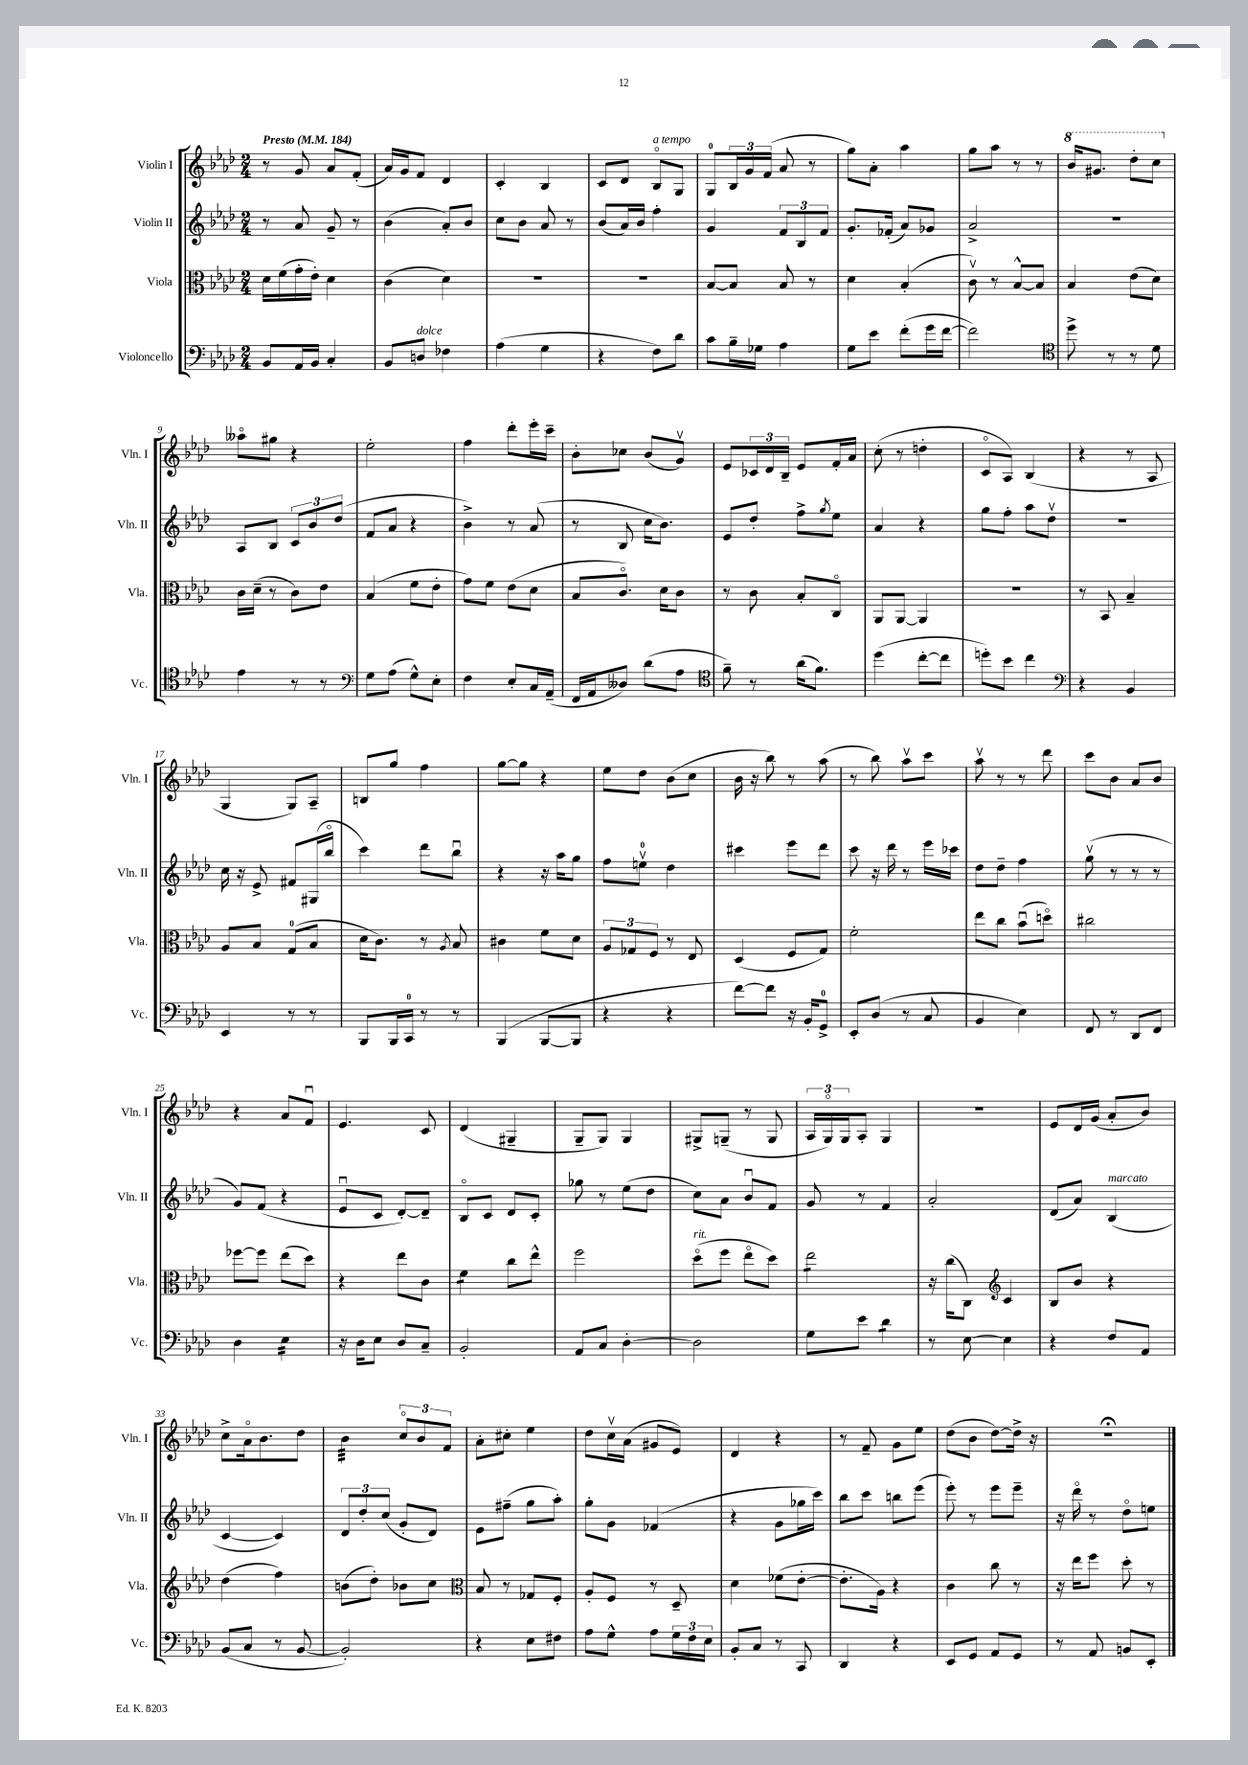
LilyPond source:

<<
\new StaffGroup <<
\new Staff = "s0" \with { instrumentName = "Violin I" shortInstrumentName = "Vln. I" } {
    \clef treble \key aes \major \numericTimeSignature \time 2/4 \tempo "Presto" 4 = 184
    r8 g'8 aes'8 f'8-.( |
    aes'16) g'16 f'8 des'4 |
    c'4-. bes4 |
    c'8 des'8 bes8\flageolet^\markup { \italic "a tempo" } g8 |
    g8-0 \tuplet 3/2 { bes16 g'16 f'16( } aes'8 r8 |
    g''8) aes'8-. aes''4 |
    g''8 aes''8 r8 r8 |
    \ottava #1 bes''16 gis''8. des'''8-. c'''8 \ottava #0 |
    aeses''8\flageolet gis''8 r4 |
    ees''2-. |
    f''4 des'''8-. ees'''16-. c'''16-- |
    bes'8-. ces''8 bes'8( g'8\upbow) |
    ees'8 \tuplet 3/2 { ces'16 des'16 bes16-- } ees'8 f'16-. aes'16 |
    c''8-.( r8 d''4-. |
    c'8\flageolet aes8) bes4( |
    r4 r8 aes8 |
    g4 g8) aes8-- |
    b8 g''8 f''4 |
    g''8~ g''8 r4 |
    ees''8 des''8 bes'8( c''8 |
    bes'16 r16 bes''8) r8 aes''8( |
    r8 bes''8) aes''8\upbow c'''8 |
    aes''8\upbow r8 r8 des'''8 |
    c'''8 bes'8 aes'8 bes'8 |
    r4 aes'8 f'8\downbow |
    ees'4. c'8 |
    des'4( gis4-- |
    g8-- g8) g4 |
    gis8-> g8--( r8 g8 |
    \tuplet 3/2 { aes16 g16\flageolet) g16 } aes8-. g4 |
    r2 |
    ees'8 des'16 g'16( aes'8-. bes'8) |
    c''8-> aes'16\flageolet bes'8. des''8 |
    bes'4:32 \tuplet 3/2 { c''8\flageolet bes'8 f'8 } |
    aes'8-. cis''8-. ees''4 |
    des''8 c''16\upbow aes'16( gis'8 ees'8) |
    des'4 r4 |
    r8 f'8-- g'8 ees''8 |
    des''8( bes'8 des''8~) des''16-> r16 |
    r2\fermata \bar "|." |
}
\new Staff = "s1" \with { instrumentName = "Violin II" shortInstrumentName = "Vln. II" } {
    \clef treble \key aes \major \numericTimeSignature \time 2/4
    r8 aes'8 g'8-- r8 |
    bes'4( aes'8-.) bes'8 |
    c''8 bes'8 aes'8 r8 |
    bes'8( aes'16) bes'16 f''4-. |
    g'4 \tuplet 3/2 { f'8 bes8 f'8 } |
    g'8.-. fes'16-.( aes'8) ges'8 |
    aes'2-> |
    R2 |
    aes8 bes8 \tuplet 3/2 { c'8 bes'8 des''8( } |
    f'8 aes'8 r4 |
    bes'4->) r8 aes'8( |
    r8 bes8 c''16 bes'8.) |
    ees'8 des''8-. f''8-> \acciaccatura { g''8 } ees''8 |
    aes'4 r4 |
    g''8 f''8-. aes''8 des''8\upbow |
    R2 |
    c''16 r16 ees'8-> fis'8 gis16( bes''16\flageolet |
    c'''4) des'''8 bes''8\downbow |
    r4 r16 aes''16 g''8 |
    f''8 e''8-0\upbow des''4 |
    cis'''4 ees'''8 des'''8 |
    c'''8 r16 des'''16 r8 ees'''16 ces'''16 |
    des''8 des''8-- f''4 |
    g''8\upbow( r8 r8 r8 |
    g'8) f'8( r4 |
    ees'8\downbow c'8 des'8~-.) des'8-- |
    bes8\flageolet c'8 des'8 c'8-. |
    ges''8 r8 ees''8( des''8 |
    c''8) aes'8 bes'8\downbow f'8 |
    g'8 r8 f'4 |
    aes'2-. |
    des'8( aes'8) bes4^\markup { \italic "marcato" }( |
    c'4~ c'4) |
    \tuplet 3/2 { des'8 des''8-. c''8( } g'8-. des'8) |
    ees'8 fis''8--( g''8 aes''8-.) |
    g''8-. g'8 fes'4( |
    r4 g'8 ges''16 c'''16) |
    bes''8 c'''8 b''8 ees'''8( |
    ees'''8-.) r8 ees'''8 ees'''8-- |
    r16 des'''16\flageolet r8 des''8\flageolet e''8 \bar "|." |
}
\new Staff = "s2" \with { instrumentName = "Viola" shortInstrumentName = "Vla." } {
    \clef alto \key aes \major \numericTimeSignature \time 2/4
    des'16 f'16( g'16-. ees'16-.) des'4 |
    c'4( des'4) |
    R2 |
    R2 |
    bes8~ bes8 bes8 r8 |
    des'4 bes4-.( |
    c'8\upbow) r8 bes8~-^ bes8 |
    bes4 ees'8( des'8) |
    c'16 des'16--( r8 c'8) ees'8 |
    bes4( f'8 ees'8-. |
    g'8) f'8 ees'8( des'8 |
    bes8 c'8.\flageolet) des'16 c'8 |
    r8 c'8 bes8-. c8\flageolet |
    aes,8 aes,8~ aes,4 |
    r2 |
    r8 bes,8 bes4-- |
    aes8 bes8 g8-0( bes8 |
    des'16 c'8.) r8 \acciaccatura { aes8 } bes8 |
    cis'4 f'8 des'8 |
    \tuplet 3/2 { aes8 ges8 f8 } r8 ees8 |
    des4( f8 g8) |
    f'2-. |
    ees''8 c''8 bes'8\downbow( d''8\flageolet) |
    cis''2 |
    fes''8~ fes''8 ees''8( des''8) |
    r4 ees''8 c'8 |
    f'4:8 c''8 ees''8-^ |
    f''2 |
    des''8\flageolet^\markup { \italic "rit." }( f''8 ees''8\flageolet des''8) |
    ees''2:8 |
    r16 c''16( c8) \clef treble c'4 |
    bes8 bes'8 r4 |
    des''4( f''4) |
    b'8( des''8-.) bes'8 c''8 |
    \clef alto bes8 r8 ges8 f8-. |
    aes8-. f8 r8 des8-- |
    des'4 fes'8( ees'8~-. |
    ees'8.-. aes16) r4 |
    c'4 c''8 r8 |
    r16 ees''16 f''8 des''8-. r8 \bar "|." |
}
\new Staff = "s3" \with { instrumentName = "Violoncello" shortInstrumentName = "Vc." } {
    \clef bass \key aes \major \numericTimeSignature \time 2/4
    bes,8 aes,16 bes,16 c4-. |
    bes,8 d8^\markup { \italic "dolce" } fes4 |
    aes4( g4 |
    r4 f8) des'8 |
    c'8 bes16-- ges16 aes4 |
    g8 ees'8 f'8-.( g'16 f'16~ |
    f'2) |
    \clef tenor des''8-> r8 r8 des'8 |
    ees'4 r8 r8 |
    \clef bass g8 aes8( g8-^) ees8-. |
    f4 ees8-. c16 aes,16--( |
    f,16 aes,16 deses8) des'8( aes8 |
    \clef tenor f'8--) r8 aes'16( f'8.) |
    des''4( c''8~-. c''8 |
    d''8-.) bes'8 c''4 |
    \clef bass r4 bes,4 |
    ees,4 r8 r8 |
    bes,,8 bes,,16 c,16-0 r8 r8 |
    bes,,4( bes,,8~ bes,,8 |
    r4 r4 |
    f'8~) f'8 r16 bes,16-. g,8-0-> |
    ees,8-. des8( r8 c8 |
    bes,4 ees4) |
    f,8 r8 des,8 f,8 |
    des4 ees4:16 |
    r16 des16 ees8 des8 c8-- |
    bes,2-. |
    aes,8 c8 des4~-. |
    des2 |
    g8 ees'8 des'4:8 |
    r8 ees8~ ees4 |
    r4 f8 aes,8 |
    bes,8( c8 r8 bes,8~ |
    bes,2-.) |
    r4 ees8 fis8 |
    aes8 g8-^ aes8 \tuplet 3/2 { g16 f16 ees16 } |
    bes,8-. c8 r8 c,8 |
    des,4 r4 |
    ees,8 g,8 aes,8 g,8 |
    r8 aes,8 b,8 ees,8-. \bar "|." |
}
>>
>>
